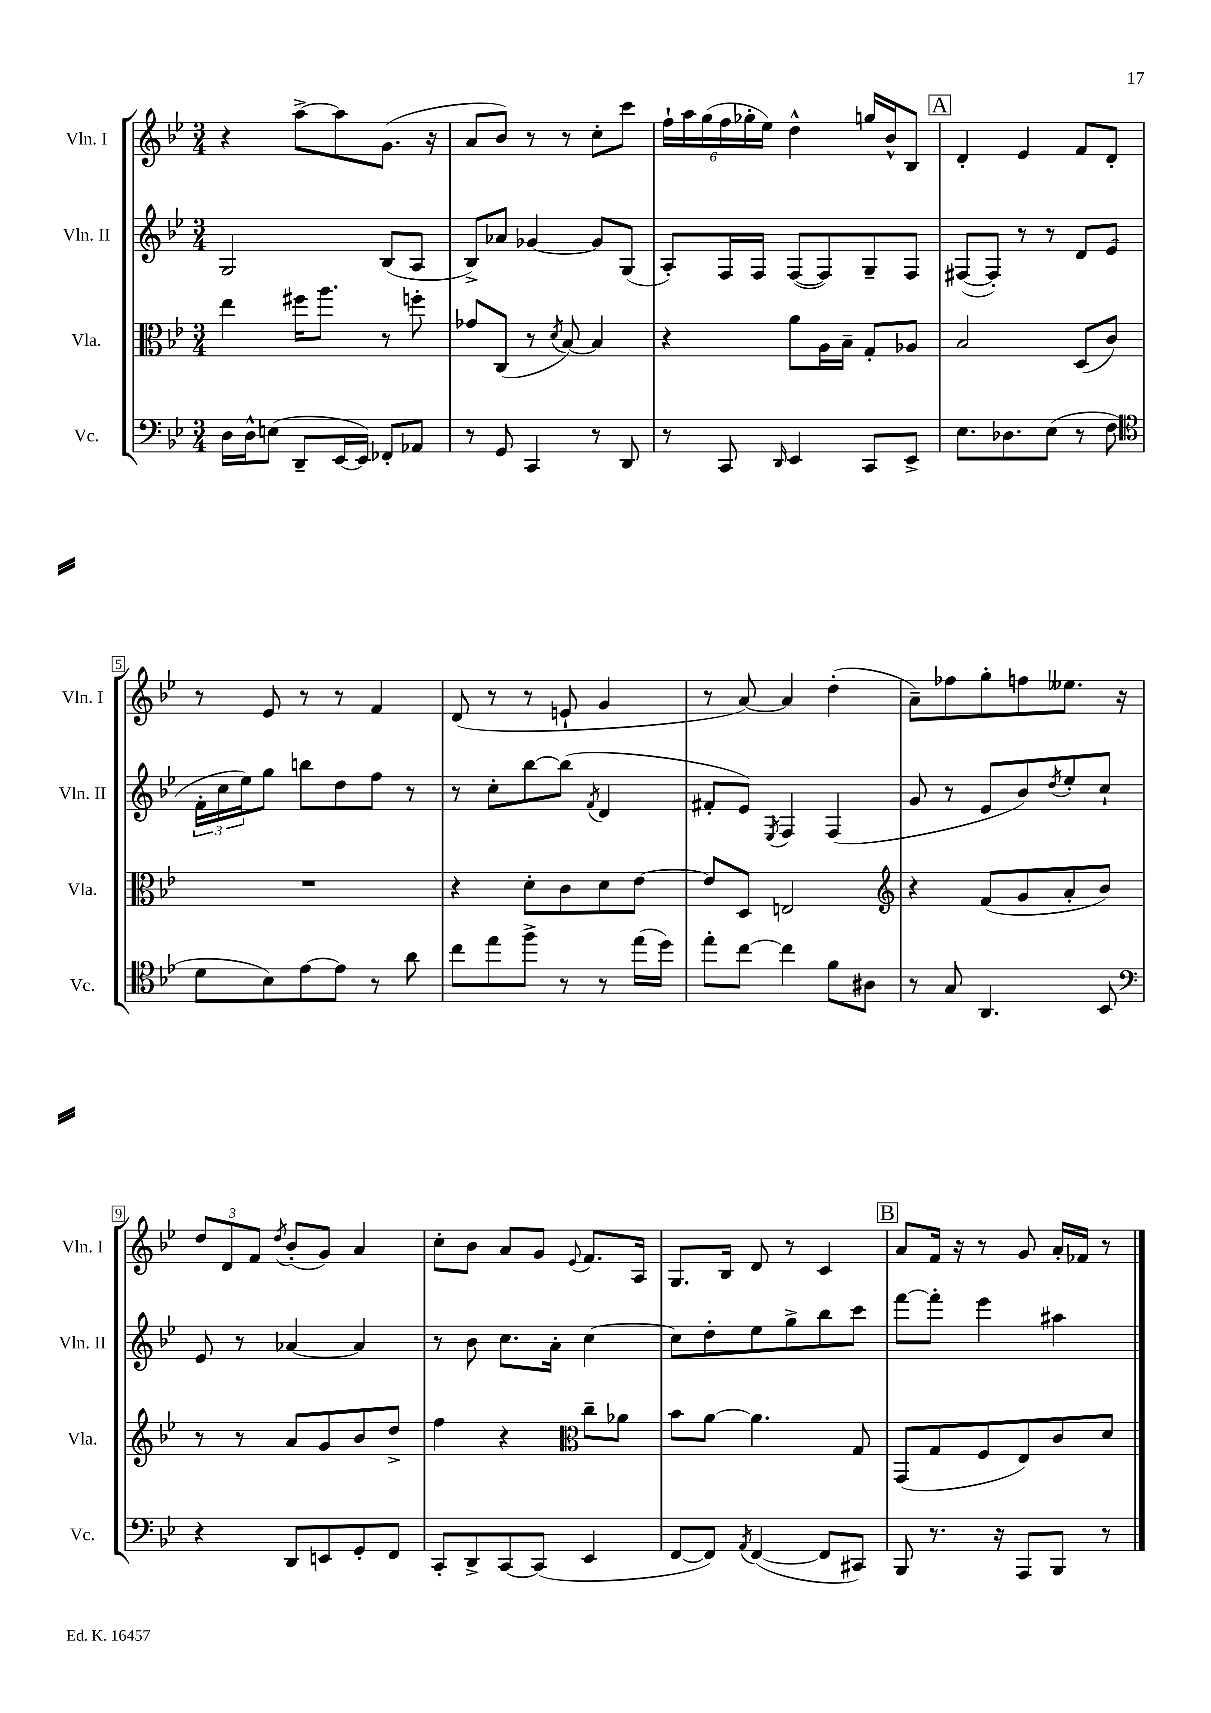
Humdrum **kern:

**kern	**kern	**kern	**kern
*part4	*part3	*part2	*part1
*staff4	*staff3	*staff2	*staff1
*I"Vc.	*I"Vla.	*I"Vln. II	*I"Vln. I
*I'Vc.	*I'Vla.	*I'Vln. II	*I'Vln. I
*clefF4	*clefC3	*clefG2	*clefG2
*k[b-e-]	*k[b-e-]	*k[b-e-]	*k[b-e-]
*M3/4	*M3/4	*M3/4	*M3/4
=1	=1	=1	=1
16D\LL	4ee-\	2G/	4r
16D^^\J	.	.	.
(8En\J	.	.	.
8DD~/L	16ff#X\KL	.	[8aa^\L
.	8.aa\J	.	.
[16EE-/L	.	.	8aa\]
16EE-/JJ])	.	.	.
8FF-X'/L	8r	(8B-/L	(8.g\J
8AA-X/J	8ffn'\	8A/J	.
.	.	.	16r
=2	=2	=2	=2
8r	8g-X/L	8B-^/L)	8a/L
8GG/	(8C/J	8a-X/J	8b-/J)
4CC/	8r	[4g-X/	8r
.	8qd/	.	.
.	[8B-/)	.	8r
8r	4B-/]	8g-/L]	8cc'\L
8DD/	.	(8G/J	8ccc\J
=3	=3	=3	=3
8r	4r	8A'/L)	24ff`\LL
.	.	.	24aa\
.	.	.	(24gg\
8CC/	.	16F/L	24ff\
.	.	.	24gg-X'\
.	.	16F/JJ	.
.	.	.	24ee-\JJ)
16qqDD/	.	.	.
4EE-/	8a\L	([8F/L	4dd^^\
.	16A\L	8F/])	.
.	16B-~\JJ	.	.
8CC/L	8G'/L	8G~/	16ggn/LL
.	.	.	16b-^^/J
8EE-^/J	8A-X/J	8F/J	8B-/J
!!LO:REH:place=s1:t=A
=4	=4	=4	=4
8.E-\L	2B-/	([8F#X/L	4d'/
.	.	8F#'/J])	.
8.D-X\	.	.	.
.	.	8r	4e-/
(8E-\J	.	8r	.
8r	(8D/L	8d/L	8f/L
8F\	8c/J)	(8e-/J	8d'/J
!!LO:LB:g=z
=5	=5	=5	=5
*clefC4	*	*	*
8d\L	2.r	24f'\LL	8r
.	.	24cc\	.
.	.	24ee-\J)	.
8B-\)	.	8gg\J	8e-/
[8e-\	.	8bbn\L	8r
8e-\J]	.	8dd\	8r
8r	.	8ff\J	4f/
8a\	.	8r	.
=6	=6	=6	=6
8cc\L	4r	8r	(8d/
8ee-\	.	8cc'\L	8r
8ff^\J	8d'\L	[8bb-\	8r
8r	8c\	(8bb-\J]	8en`/
.	.	8qf/	.
8r	8d\	4d/	4g/
(16ee-\LL	[8e-\J	.	.
16dd\JJ)	.	.	.
=7	=7	=7	=7
8ee-'\L	8e-/L]	8f#X'/L	8r
[8cc\J	8D/J	8e-/J)	[8a/)
.	.	8qE-/	.
4cc\]	2En/	4F/	4a/]
8f\L	.	(4F/	(4dd'\
8A#X\J	.	.	.
=8	=8	=8	=8
*	*clefG2	*	*
8r	4r	8g/	8a~\L)
8G/	.	8r	8ff-X\
4.AA/	(8f/L	8e-/L	8gg'\
.	8g/	8b-/)	8ffn\
.	.	8qdd/	.
.	8a'/	8ee-'/	8.ee--X\J
8BB-/	8b-/J)	8cc`/J	.
.	.	.	16r
!!LO:LB:g=z
=9	=9	=9	=9
*clefF4	*	*	*
4r	8r	8e-/	12dd/L
.	.	.	12d/
.	8r	8r	.
.	.	.	12f/J
.	.	.	8qdd/
8DD/L	8a/L	[4a-X/	(8b-'/L
8EEn/	8g/	.	8g/J)
8GG'/	8b-/	4a-/]	4a/
8FF/J	8dd^/J	.	.
=10	=10	=10	=10
8CC'/L	4ff\	8r	8cc'\L
8DD^/	.	8b-\	8b-\J
[8CC/	4r	8.cc\L	8a/L
(8CC/J]	.	.	8g/J
.	.	16a'\Jk	.
*	*clefC3	*	*
.	.	.	8qqe-/
4EE-/	8cc~\L	[4cc\	8.f/L
.	8a-X\J	.	.
.	.	.	16A/Jk
=11	=11	=11	=11
[8FF/L	8b-\L	8cc\L]	8.G/L
8FF/J])	[8a\J	8dd'\	.
.	.	.	16B-/Jk
8qAA/	.	.	.
([4FF/	4.a\]	8ee-\	8d/
.	.	8gg^\	8r
8FF/L]	.	8bb-\	4c/
8CC#X/J)	8G/	8ccc\J	.
!!LO:REH:place=s1:t=B
=12	=12	=12	=12
8BBB-/	(8GG/L	[8fff\L	8a/L
8.r	8G/	8fff'\J]	16f/Jk
.	.	.	16r
.	8F/	4eee-\	8r
16r	.	.	.
8AAA/L	8E-/)	.	8g/
8BBB-/J	8c/	4aa#X\	16a'/LL
.	.	.	16f-X/JJ
8r	8d/J	.	8r
==	==	==	==
*-	*-	*-	*-
